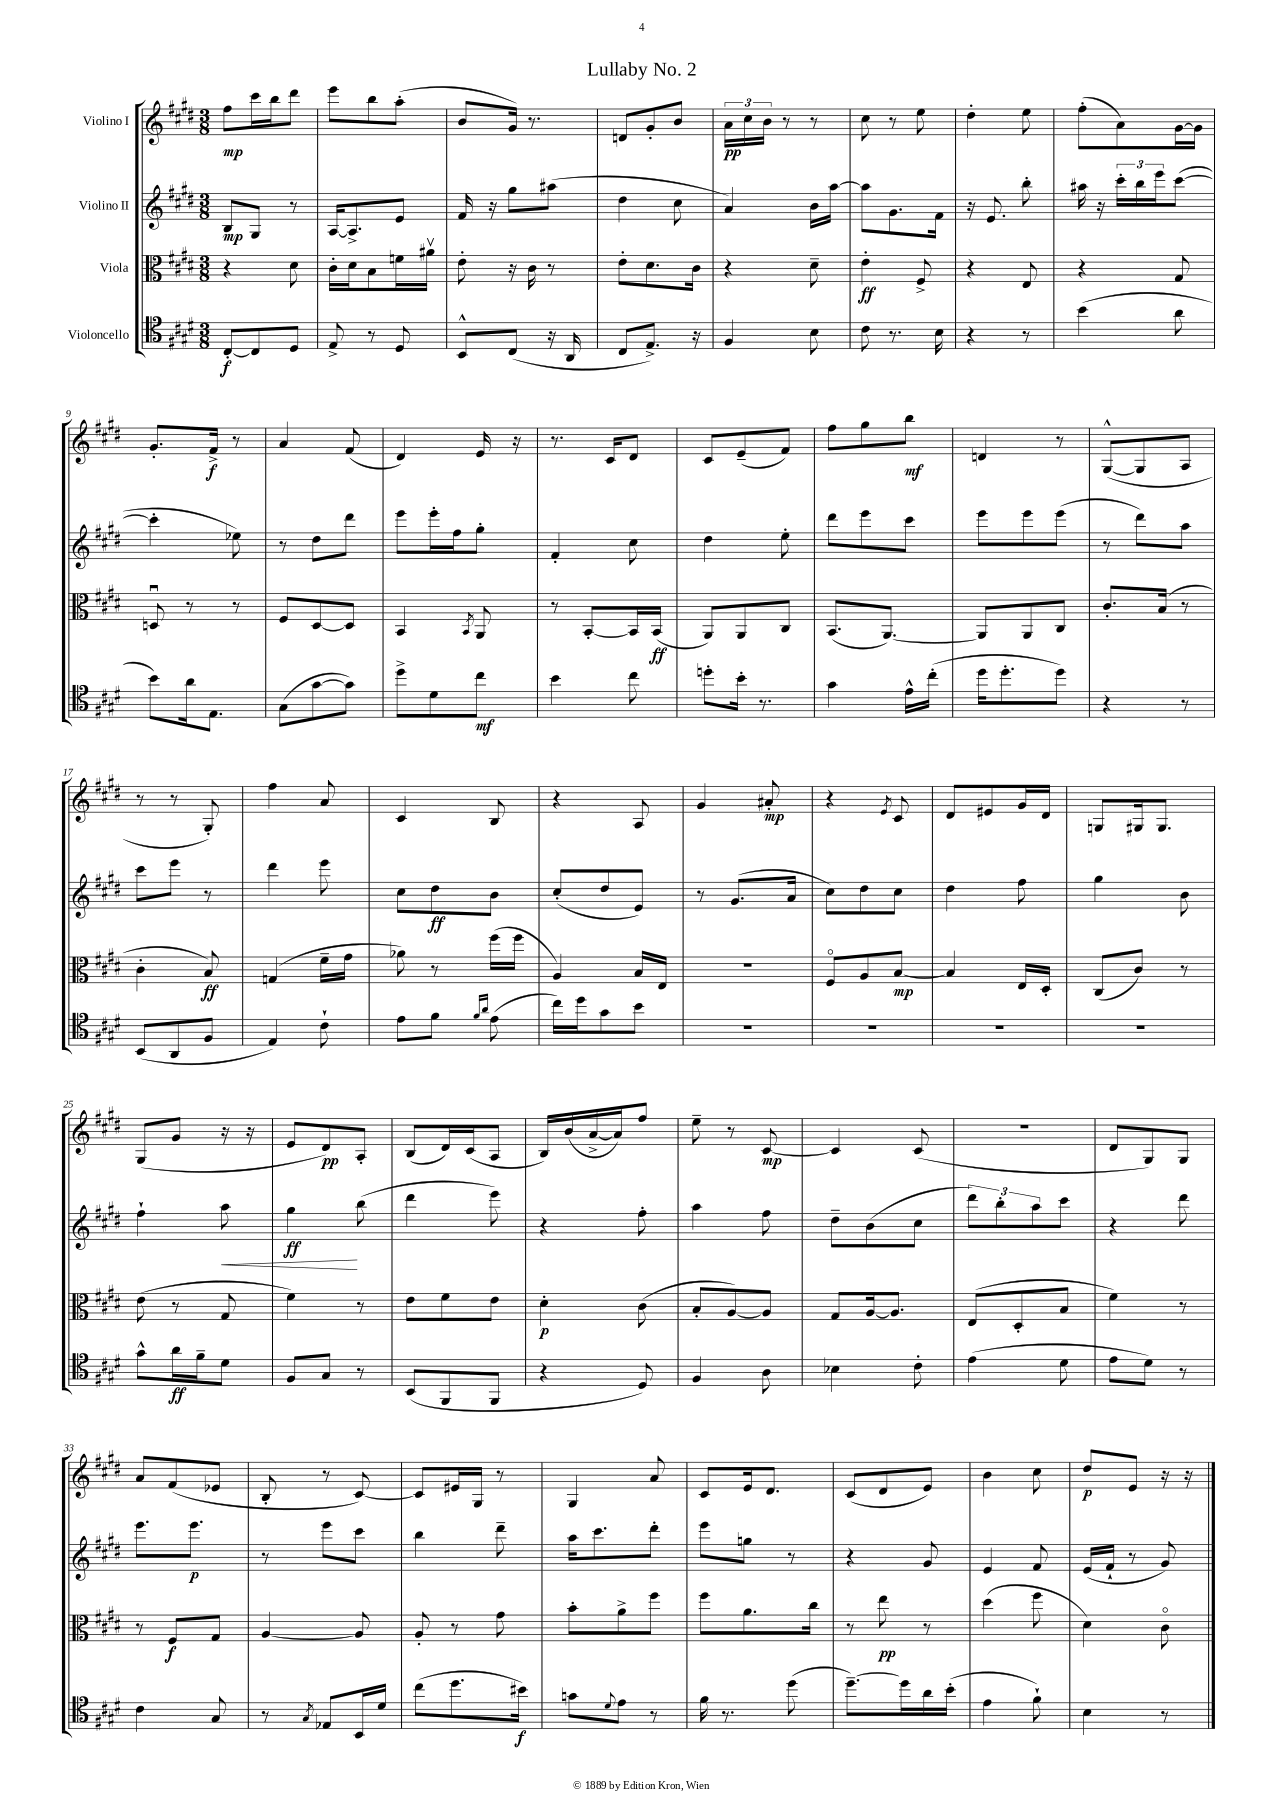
\header { title = "Lullaby No. 2" }
<<
\new StaffGroup <<
\new Staff = "s0" \with { instrumentName = "Violino I" } {
    \clef treble \key e \major \numericTimeSignature \time 3/8
    fis''8\mp cis'''16 b''16 dis'''8 |
    e'''8 b''8 a''8-.( |
    b'8 gis'16) r8. |
    d'8 gis'8-. b'8 |
    \tuplet 3/2 { a'16\pp cis''16 b'16 } r8 r8 |
    cis''8 r8 e''8 |
    dis''4-. e''8 |
    fis''8-.( a'8) gis'16~ gis'16 |
    gis'8.-. fis'16->\f r8 |
    a'4 fis'8( |
    dis'4) e'16 r16 |
    r8. cis'16 dis'8 |
    cis'8 e'8--( fis'8) |
    fis''8 gis''8 b''8\mf |
    d'4 r8 |
    gis8~-^( gis8 a8 |
    r8 r8 gis8-.) |
    fis''4 a'8 |
    cis'4 b8 |
    r4 a8 |
    gis'4 ais'8-.\mp |
    r4 \acciaccatura { e'8 } cis'8 |
    dis'8 eis'8 gis'16 dis'16 |
    g8 gis16 gis8. |
    gis8( gis'8 r16 r16 |
    e'8 dis'8\pp) a8-. |
    b8( dis'16) cis'16( a8 |
    b16) b'16( a'16~-> a'16) fis''8 |
    e''8-- r8 cis'8~\mp |
    cis'4 cis'8( |
    R4. |
    dis'8 gis8) gis8 |
    a'8 fis'8( ees'8 |
    b8-. r8 cis'8~) |
    cis'8 eis'16 gis16 r8 |
    gis4 a'8 |
    cis'8 e'16 dis'8. |
    cis'8( dis'8 e'8) |
    b'4 cis''8 |
    dis''8\p e'8 r16 r16 \bar "|." |
}
\new Staff = "s1" \with { instrumentName = "Violino II" } {
    \clef treble \key e \major \numericTimeSignature \time 3/8
    b8\mp gis8 r8 |
    a16~ a8.-> e'8 |
    fis'16 r16 gis''8 ais''8( |
    dis''4 cis''8 |
    a'4) b'16 a''16~ |
    a''8 gis'8. fis'16 |
    r16 e'8. b''8-. |
    ais''16 r16 \tuplet 3/2 { cis'''16-. b''16 e'''16 } cis'''8~( |
    cis'''4-. ees''8) |
    r8 dis''8 dis'''8 |
    e'''8 e'''16-. fis''16 gis''8-. |
    fis'4-. cis''8 |
    dis''4 e''8-. |
    dis'''8 e'''8 cis'''8 |
    e'''8 e'''8 e'''8( |
    r8 dis'''8) a''8 |
    cis'''8 e'''8 r8 |
    dis'''4 e'''8 |
    cis''8 dis''8\ff b'8 |
    cis''8-.( dis''8 e'8) |
    r8 gis'8.( a'16 |
    cis''8) dis''8 cis''8 |
    dis''4 fis''8 |
    gis''4 b'8 |
    fis''4-! a''8\< |
    gis''4\ff\! b''8( |
    dis'''4 e'''8) |
    r4 fis''8-. |
    a''4 fis''8 |
    dis''8-- b'8( cis''8 |
    \tuplet 3/2 { dis'''8) b''8-. a''8 } cis'''8 |
    r4 dis'''8 |
    e'''8. e'''8.\p |
    r8 e'''8 cis'''8 |
    b''4 dis'''8-- |
    a''16 cis'''8. dis'''8-. |
    e'''8 g''8 r8 |
    r4 gis'8 |
    e'4 fis'8 |
    e'16( fis'16-! r8 gis'8) \bar "|." |
}
\new Staff = "s2" \with { instrumentName = "Viola" } {
    \clef alto \key e \major \numericTimeSignature \time 3/8
    r4 dis'8 |
    cis'16-. dis'16 b8 f'16 ais'16\upbow |
    e'8-. r16 cis'16 r8 |
    e'8-. dis'8. cis'16 |
    r4 dis'8-- |
    e'4-.\ff fis8-> |
    r4 e8 |
    r4 gis8 |
    d8\downbow r8 r8 |
    fis8 dis8~ dis8 |
    b,4 \acciaccatura { b,8 } a,8 |
    r8 b,8~-. b,16 b,16\ff( |
    a,8) a,8 cis8 |
    b,8.( a,8.~) |
    a,8 a,8 cis8 |
    cis'8.-. b16( r8 |
    cis'4-. b8\ff) |
    g4( fis'16-- gis'16 |
    aes'8) r8 fis''16( fis''16 |
    a4) b16 e16 |
    R4. |
    fis8\flageolet a8 b8~\mp |
    b4 e16 dis16-. |
    cis8( cis'8) r8 |
    e'8( r8 gis8 |
    fis'4) r8 |
    e'8 fis'8 e'8 |
    dis'4-.\p cis'8( |
    b8-. a8~) a8 |
    gis8 a16~ a8. |
    e8( dis8-. b8 |
    fis'4) r8 |
    r8 fis8\f gis8 |
    a4~ a8 |
    a8-. r8 gis'8 |
    b'8-. a'8-> fis''8 |
    fis''8 a'8. cis''16 |
    r8 e''8\pp r8 |
    dis''4( fis''8 |
    dis'4) cis'8\flageolet \bar "|." |
}
\new Staff = "s3" \with { instrumentName = "Violoncello" } {
    \clef tenor \key e \major \numericTimeSignature \time 3/8
    cis8~-.\f cis8 dis8 |
    e8-> r8 dis8 |
    b,8-^ cis8( r16 a,16 |
    cis8 e8.->) r16 |
    fis4 b8 |
    cis'8 r8. b16 |
    r4 r8 |
    b'4( a'8 |
    b'8) a'16 e8. |
    gis8( gis'8~ gis'8) |
    dis''8-> dis'8 cis''8\mf |
    b'4 cis''8 |
    d''8-. b'16-. r8. |
    gis'4 e'16-^ cis''16-.( |
    dis''16 dis''8.-. dis''8) |
    r4 r8 |
    b,8( a,8 fis8 |
    e4) cis'8-! |
    e'8 fis'8 \grace { fis'16 a'16 } e'8( |
    cis''16) dis''16 gis'8 b'8 |
    R4. |
    R4. |
    R4. |
    R4. |
    gis'8-^ a'16\ff fis'16-- dis'8 |
    fis8 gis8 r8 |
    b,8( fis,8 fis,8 |
    r4 dis8) |
    fis4 a8 |
    bes4 cis'8-. |
    e'4( dis'8 |
    e'8 dis'8) r8 |
    cis'4 gis8 |
    r8 \acciaccatura { gis8 } ees8 b,16 dis'16 |
    cis''8( dis''8. bis'16\f) |
    g'8 \appoggiatura { dis'8 } e'8 r8 |
    fis'16 r8. dis''8( |
    dis''8.~--) dis''16 a'16 b'16-.( |
    e'4 fis'8-!) |
    b4 r8 \bar "|." |
}
>>
>>
